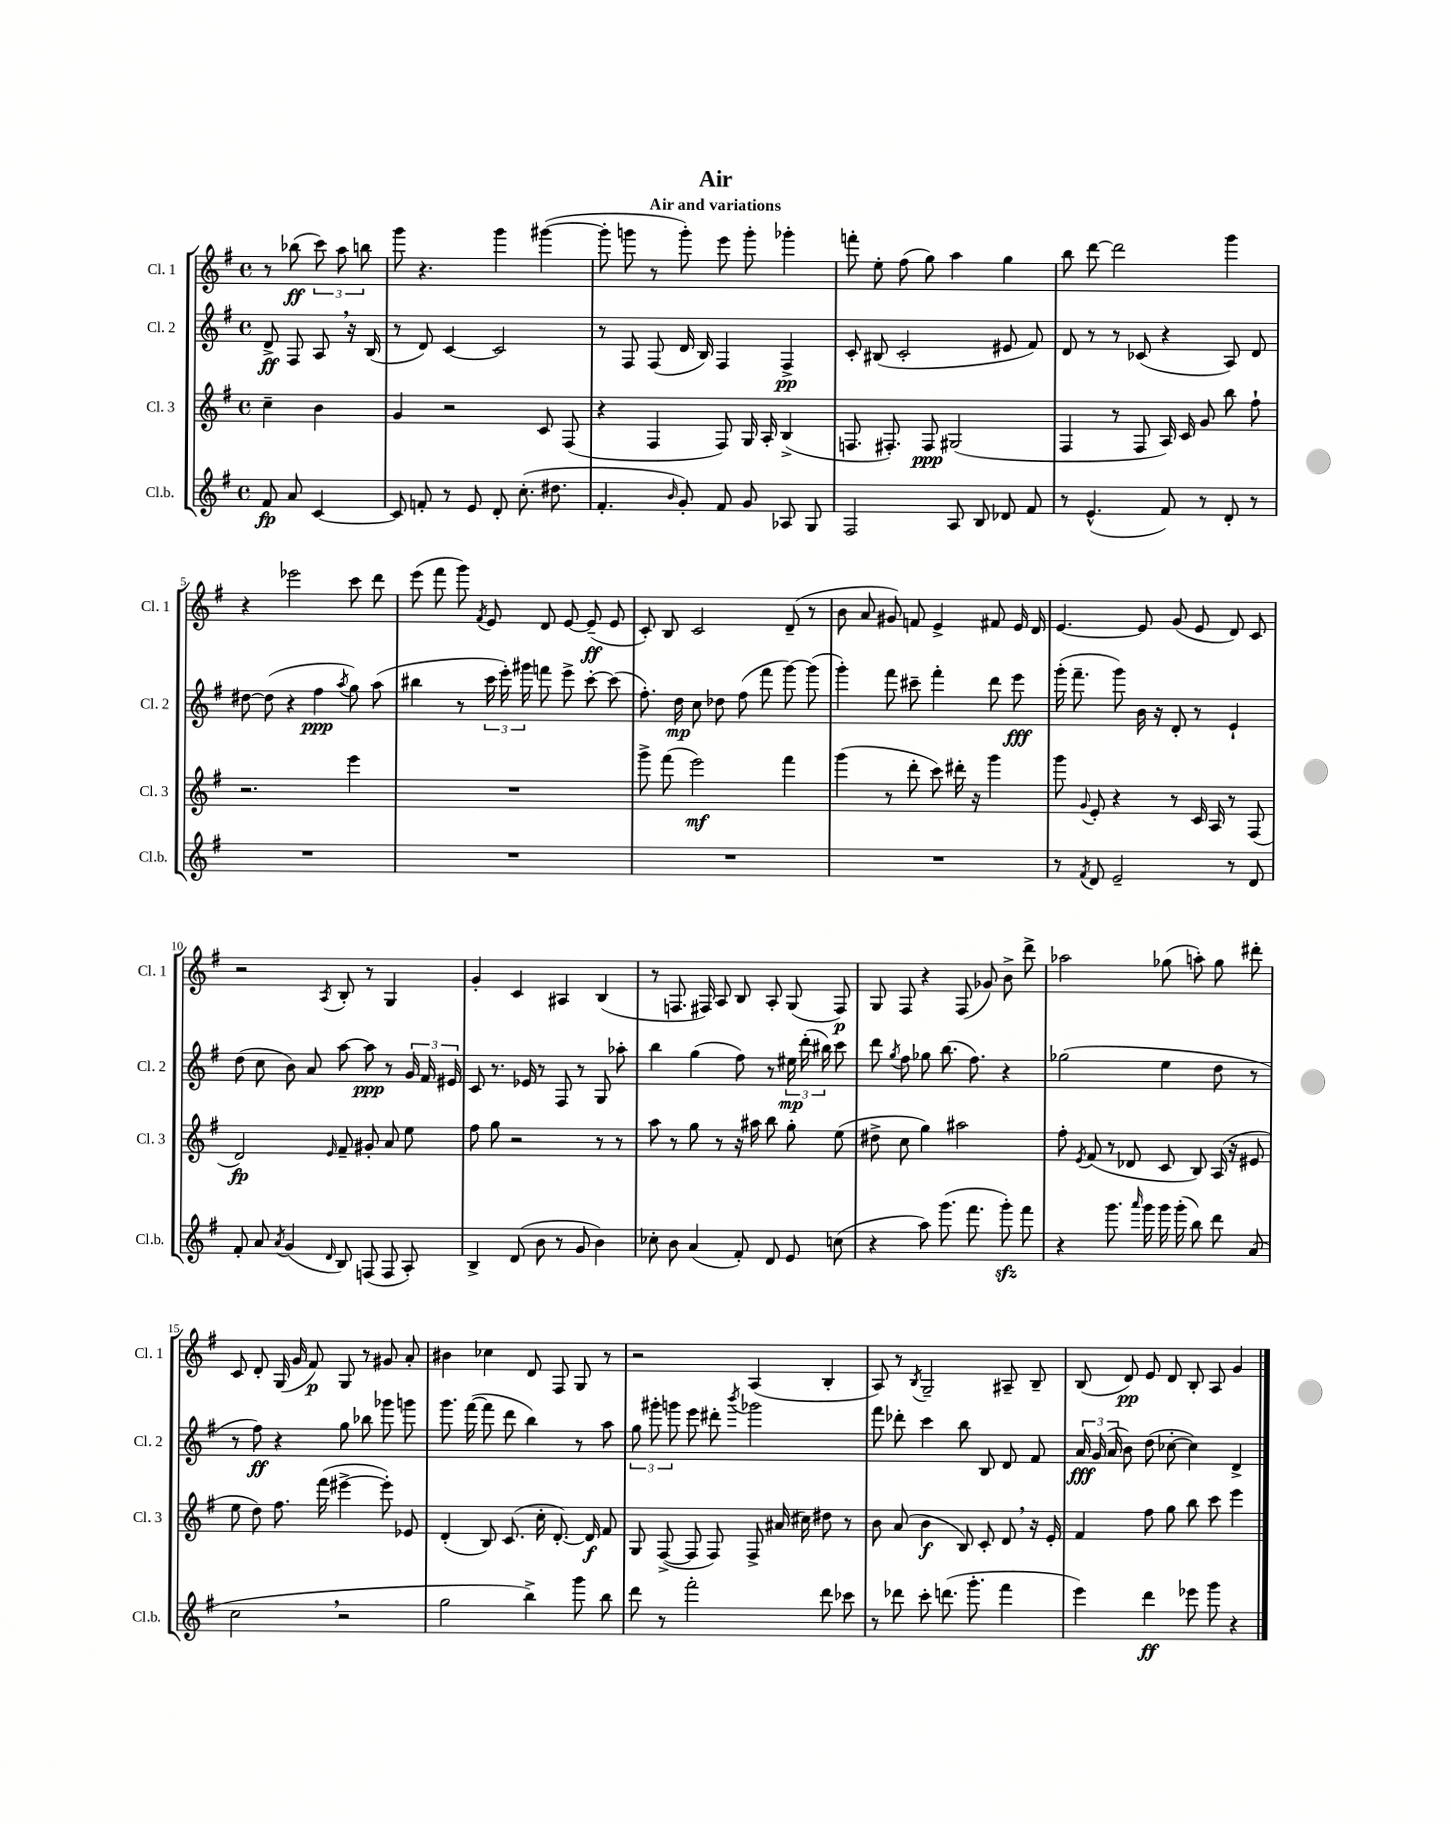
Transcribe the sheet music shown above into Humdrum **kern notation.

**kern	**dynam	**kern	**dynam	**kern	**dynam	**kern	**dynam
*part4	*part4	*part3	*part3	*part2	*part2	*part1	*part1
*staff4	*staff4	*staff3	*staff3	*staff2	*staff2	*staff1	*staff1
*I"Cl.b.	*	*I"Cl. 3	*	*I"Cl. 2	*	*I"Cl. 1	*
*I'Cl.b.	*	*I'Cl. 3	*	*I'Cl. 2	*	*I'Cl. 1	*
*clefG2	*	*clefG2	*	*clefG2	*	*clefG2	*
*k[f#]	*	*k[f#]	*	*k[f#]	*	*k[f#]	*
*M4/4	*	*M4/4	*	*M4/4	*	*M4/4	*
*met(c)	*	*met(c)	*	*met(c)	*	*met(c)	*
=	=	=	=	=	=	=	=
8f#/	fp	4cc~\	.	8d^/	ff	8r	.
8a/	.	.	.	8F#/	.	(8bb-X\	ff
[4c/	.	4b\	.	8A,/	.	12ccc\)	.
.	.	.	.	.	.	12aa\	.
.	.	.	.	16r	.	.	.
.	.	.	.	.	.	12bbn\	.
.	.	.	.	(16B/	.	.	.
=1	=1	=1	=1	=1	=1	=1	=1
8c/]	.	4g/	.	8r	.	8ggg\	.
8fn'/	.	.	.	8d/)	.	4.r	.
8r	.	2r	.	[4c/	.	.	.
8e/	.	.	.	.	.	.	.
8d'/	.	.	.	2c/]	.	4ggg\	.
(8.cc'\	.	.	.	.	.	.	.
.	.	8c/	.	.	.	([4ggg#X\	.
8.dd#X\	.	.	.	.	.	.	.
.	.	(8F#/	.	.	.	.	.
=2	=2	=2	=2	=2	=2	=2	=2
4.f#'/	.	4r	.	8r	.	8ggg#'\]	.
.	.	.	.	8F#/	.	8gggn\	.
.	.	4F#/	.	(8F#/	.	8r	.
16qqb/	.	.	.	.	.	.	.
8g'/)	.	.	.	16d/	.	8ggg'\)	.
.	.	.	.	16B/)	.	.	.
8f#/	.	8F#/)	.	4F#/	.	8eee\	.
8g/	.	16G/	.	.	.	8ggg'\	.
.	.	16A'/	.	.	.	.	.
8A-X/	.	(4B^/	.	4F#^/	pp	4ggg-X'\	.
8G/	.	.	.	.	.	.	.
=3	=3	=3	=3	=3	=3	=3	=3
2F#/	.	8.Fn/	.	8c'/	.	8fffn'\	.
.	.	.	.	(8B#X/	.	8ee'\	.
.	.	8.F#X'/)	.	.	.	.	.
.	.	.	.	2c'/	.	(8ff#\	.
.	.	8F#/	ppp	.	.	8gg\)	.
8A/	.	(2G#X/	.	.	.	4aa\	.
8B/	.	.	.	.	.	.	.
8d-X/	.	.	.	8e#X/	.	4gg\	.
8f#/	.	.	.	8f#/)	.	.	.
=4	=4	=4	=4	=4	=4	=4	=4
8r	.	4F#/	.	8d/	.	8bb\	.
(4.e^^/	.	.	.	8r	.	[8ddd\	.
.	.	8r	.	8r	.	2ddd\]	.
.	.	8F#/	.	(8c-X/	.	.	.
8f#/)	.	16A/)	.	4r	.	.	.
.	.	16c/	.	.	.	.	.
8r	.	8g/	.	.	.	.	.
8d'/	.	8bb\	.	8A/)	.	4ggg\	.
8r	.	8ff#`\	.	8d/	.	.	.
!!LO:LB:g=z
=5	=5	=5	=5	=5	=5	=5	=5
1r	.	2.r	.	[8dd#X\	.	4r	.
.	.	.	.	(8dd#\]	.	.	.
.	.	.	.	4r	.	2eee-X\	.
.	.	.	.	4ff#\	ppp	.	.
.	.	.	.	8qaa/	.	.	.
.	.	4eee\	.	8gg\)	.	8ccc\	.
.	.	.	.	(8aa\	.	8ddd\	.
=6	=6	=6	=6	=6	=6	=6	=6
1r	.	1r	.	4bb#X\	.	(8eee\	.
.	.	.	.	.	.	8fff#\	.
.	.	.	.	8r	.	8ggg\)	.
.	.	.	.	.	.	8qf#/	.
.	.	.	.	24ccc\	.	8e/	.
.	.	.	.	24eee'\)	.	.	.
.	.	.	.	24ggg#X\	.	.	.
.	.	.	.	8fffn\	.	8d/	.
.	.	.	.	8eee^\	.	[8e/	.
.	.	.	.	[8ccc'\	.	(8e~/]	ff
.	.	.	.	(8ccc\]	.	8e/	.
=7	=7	=7	=7	=7	=7	=7	=7
1r	.	8ggg^\	.	8.ff#'\)	.	8c'/)	.
.	.	(8fff#\	.	.	.	8B/	.
.	.	.	.	16dd\	mp	.	.
.	.	2eee\)	mf	8cc\	.	2c/	.
.	.	.	.	8dd-X\	.	.	.
.	.	.	.	(8ff#\	.	.	.
.	.	.	.	8fff#\	.	.	.
.	.	4fff#\	.	[8ggg\)	.	(8d~/	.
.	.	.	.	(8ggg\]	.	8r	.
=8	=8	=8	=8	=8	=8	=8	=8
1r	.	(4ggg\	.	4ggg'\)	.	8b\	.
.	.	.	.	.	.	8a/	.
.	.	8r	.	8fff#\	.	8g#X/)	.
.	.	8ddd'\	.	8ccc#X~\	.	8fn/	.
.	.	8ccc\)	.	4fff#'\	.	4e^/	.
.	.	16ddd#X'\	.	.	.	.	.
.	.	16r	.	.	.	.	.
.	.	4ggg\	.	8ddd\	.	8f#X/	.
.	.	.	.	8eee\	fff	16e/	.
.	.	.	.	.	.	16d/	.
=9	=9	=9	=9	=9	=9	=9	=9
8r	.	8ggg\	.	(16ggg'\	.	[4.e/	.
.	.	.	.	8.fff#~\	.	.	.
8qf#/	.	8qqg/	.	.	.	.	.
8d/	.	8e'/	.	.	.	.	.
2e~/	.	4r	.	8ggg\)	.	.	.
.	.	.	.	16b\	.	8e/]	.
.	.	.	.	16r	.	.	.
.	.	8r	.	8d'/	.	(8g/	.
.	.	16c/	.	8r	.	8e/	.
.	.	16A/	.	.	.	.	.
8r	.	8r	.	4e`/	.	8d/)	.
8d/	.	(8F#/	.	.	.	8c/	.
!!LO:LB:g=z
=10	=10	=10	=10	=10	=10	=10	=10
8f#'/	.	2d/)	fp	(8dd\	.	2r	.
8a/	.	.	.	8cc\	.	.	.
8qa/	.	.	.	.	.	.	.
(4g/	.	.	.	8b\)	.	.	.
.	.	.	.	8a/	.	.	.
16qqd/	.	16qqe/	.	.	.	8qA/	.
8B/)	.	8f#~/	.	[8aa\	.	8B'/	.
(8Fn/	.	8g#X'/	.	8aa\]	ppp	8r	.
8F/	.	8a/	.	8r	.	4G/	.
8A'/)	.	8ee\	.	24g/	.	.	.
.	.	.	.	24f#/	.	.	.
.	.	.	.	24e#X/	.	.	.
=11	=11	=11	=11	=11	=11	=11	=11
4B^/	.	8ff#\	.	8c/	.	4g'/	.
.	.	8gg\	.	8.r	.	.	.
(8d/	.	2r	.	.	.	4c/	.
.	.	.	.	16e-X/	.	.	.
8b\	.	.	.	8r	.	.	.
8r	.	.	.	8F#/	.	4A#X/	.
8g/	.	.	.	8r	.	.	.
4b\)	.	8r	.	8G/	.	(4B/	.
.	.	8r	.	8aa-X'\	.	.	.
=12	=12	=12	=12	=12	=12	=12	=12
8cc-X'\	.	8aa\	.	4bb\	.	8r	.
8b\	.	8r	.	.	.	8.Fn/	.
(4a/	.	8gg\	.	(4gg\	.	.	.
.	.	.	.	.	.	16F#X/)	.
.	.	8r	.	.	.	8A/	.
8f#'/)	.	16r	.	8ff#\)	.	8B/	.
.	.	16aa#X\	.	.	.	.	.
8d/	.	8bb\	.	8r	.	8A'/	.
8e/	.	8gg'\	.	24ee#X\	mp	(8G/	.
.	.	.	.	(24ddd'\	.	.	.
.	.	.	.	24bb#X\)	.	.	.
(8ccn\	.	(8ee\	.	8ccc\	.	8F#/)	p
=13	=13	=13	=13	=13	=13	=13	=13
4r	.	8dd#X^\	.	8ddd\	.	8G/	.
.	.	.	.	8qgg/	.	.	.
.	.	8cc\	.	8ff#\	.	8F#/	.
8aa\)	.	4gg\)	.	8gg-X\	.	4r	.
(8.ggg\	.	.	.	(8.bb\	.	.	.
.	.	2aa#X\	.	.	.	(8F#/	.
8.fff#\	.	.	.	8.ff#\)	.	.	.
.	.	.	.	.	.	8g-X/)	.
8gggzz'\)	.	.	.	4r	.	8b^\	.
8fff#\	.	.	.	.	.	8ddd^\	.
=14	=14	=14	=14	=14	=14	=14	=14
4r	.	8ff#'\	.	(2gg-X\	.	2aa-X\	.
.	.	8qe/	.	.	.	.	.
.	.	(8f#/	.	.	.	.	.
8.ggg\	.	8r	.	.	.	.	.
.	.	8d-X/	.	.	.	.	.
16qqaaa/	.	.	.	.	.	.	.
16ggg\	.	.	.	.	.	.	.
16ggg\	.	8c/	.	4ee\	.	(8gg-X\	.
(16ggg'\	.	.	.	.	.	.	.
8bb\)	.	8B/)	.	.	.	8aan'\)	.
8ddd\	.	(16A/	.	8dd\	.	8gg-\	.
.	.	16r	.	.	.	.	.
(8a/	.	8e#X/	.	8r	.	8ddd#X'\	.
!!LO:LB:g=z
=15	=15	=15	=15	=15	=15	=15	=15
2cc,\	.	8ee\	.	8r	.	8c/	.
.	.	8dd\)	.	8ff#\)	ff	8d'/	.
.	.	8.ff#\	.	4r	.	(16G/	.
.	.	.	.	.	.	16g/	.
.	.	.	.	.	.	8f#/)	p
.	.	(16fff#\	.	.	.	.	.
2r	.	[4eee#X^\	.	8gg\	.	8G/	.
.	.	.	.	8bb-X\	.	8r	.
.	.	8eee#'\])	.	8ggg-X\	.	8g#X/	.
.	.	8e-X/	.	8gggn\	.	8a'/	.
=16	=16	=16	=16	=16	=16	=16	=16
2gg\	.	(4d'/	.	8.ggg\	.	4b#X\	.
.	.	.	.	([16fff#\	.	.	.
.	.	8B/)	.	8fff#\]	.	4cc-X\	.
.	.	(8.c/	.	8ddd\	.	.	.
4bb^\)	.	.	.	4bb\)	.	8d/	.
.	.	16cc'\	.	.	.	.	.
.	.	[8.d'/)	.	.	.	8F#/	.
8ggg\	.	.	.	8r	.	8G/	.
.	.	16d/]	f	.	.	.	.
8bb\	.	8f#/	.	8aa\	.	8r	.
=17	=17	=17	=17	=17	=17	=17	=17
8ddd\	.	8G/	.	12gg\	.	2r	.
.	.	.	.	12ggg#X'\	.	.	.
8r	.	([8F#^/	.	.	.	.	.
.	.	.	.	12gggn\	.	.	.
2fff#'\	.	8F#/]	.	8eee\	.	.	.
.	.	8F#/)	.	8ddd#X'\	.	.	.
.	.	.	.	8qbbb/	.	.	.
.	.	8F#^/	.	2ggg-X\	.	(4A/	.
.	.	(16a#X/	.	.	.	.	.
.	.	16cc#X\)	.	.	.	.	.
8ddd\	.	8dd#X\	.	.	.	4B'/	.
8ccc-X\	.	8r	.	.	.	.	.
=18	=18	=18	=18	=18	=18	=18	=18
8r	.	8b\	.	8fff#\	.	8A/)	.
8ddd-X\	.	(8a/	.	8ddd-X'\	.	8r	.
.	.	.	.	.	.	8qB/	.
8ccc'\	.	4b\	f	4ccc\	.	2G~/	.
(8.dddn\	.	.	.	.	.	.	.
.	.	8B/)	.	8bb\	.	.	.
8.ggg'\	.	.	.	.	.	.	.
.	.	8c'/	.	8B/	.	.	.
4fff#\	.	8d,/	.	8d/	.	8A#X~/	.
.	.	16r	.	8f#/	.	8B~/	.
.	.	16e'/	.	.	.	.	.
=19	=19	=19	=19	=19	=19	=19	=19
4eee\)	.	4f#/	.	24a/	fff	(8B/	.
.	.	.	.	(24g/	.	.	.
.	.	.	.	24a/	.	.	.
.	.	.	.	8b\)	.	8d/)	pp
4ddd\	ff	8ff#\	.	(8dd\	.	8e/	.
.	.	8gg\	.	[8cc-X'\	.	8d/	.
8eee-X\	.	8bb\	.	4cc-\])	.	8B'/	.
8ggg\	.	8ccc\	.	.	.	8A/	.
4r	.	4eee\	.	4d^/	.	4g/	.
==	==	==	==	==	==	==	==
*-	*-	*-	*-	*-	*-	*-	*-
